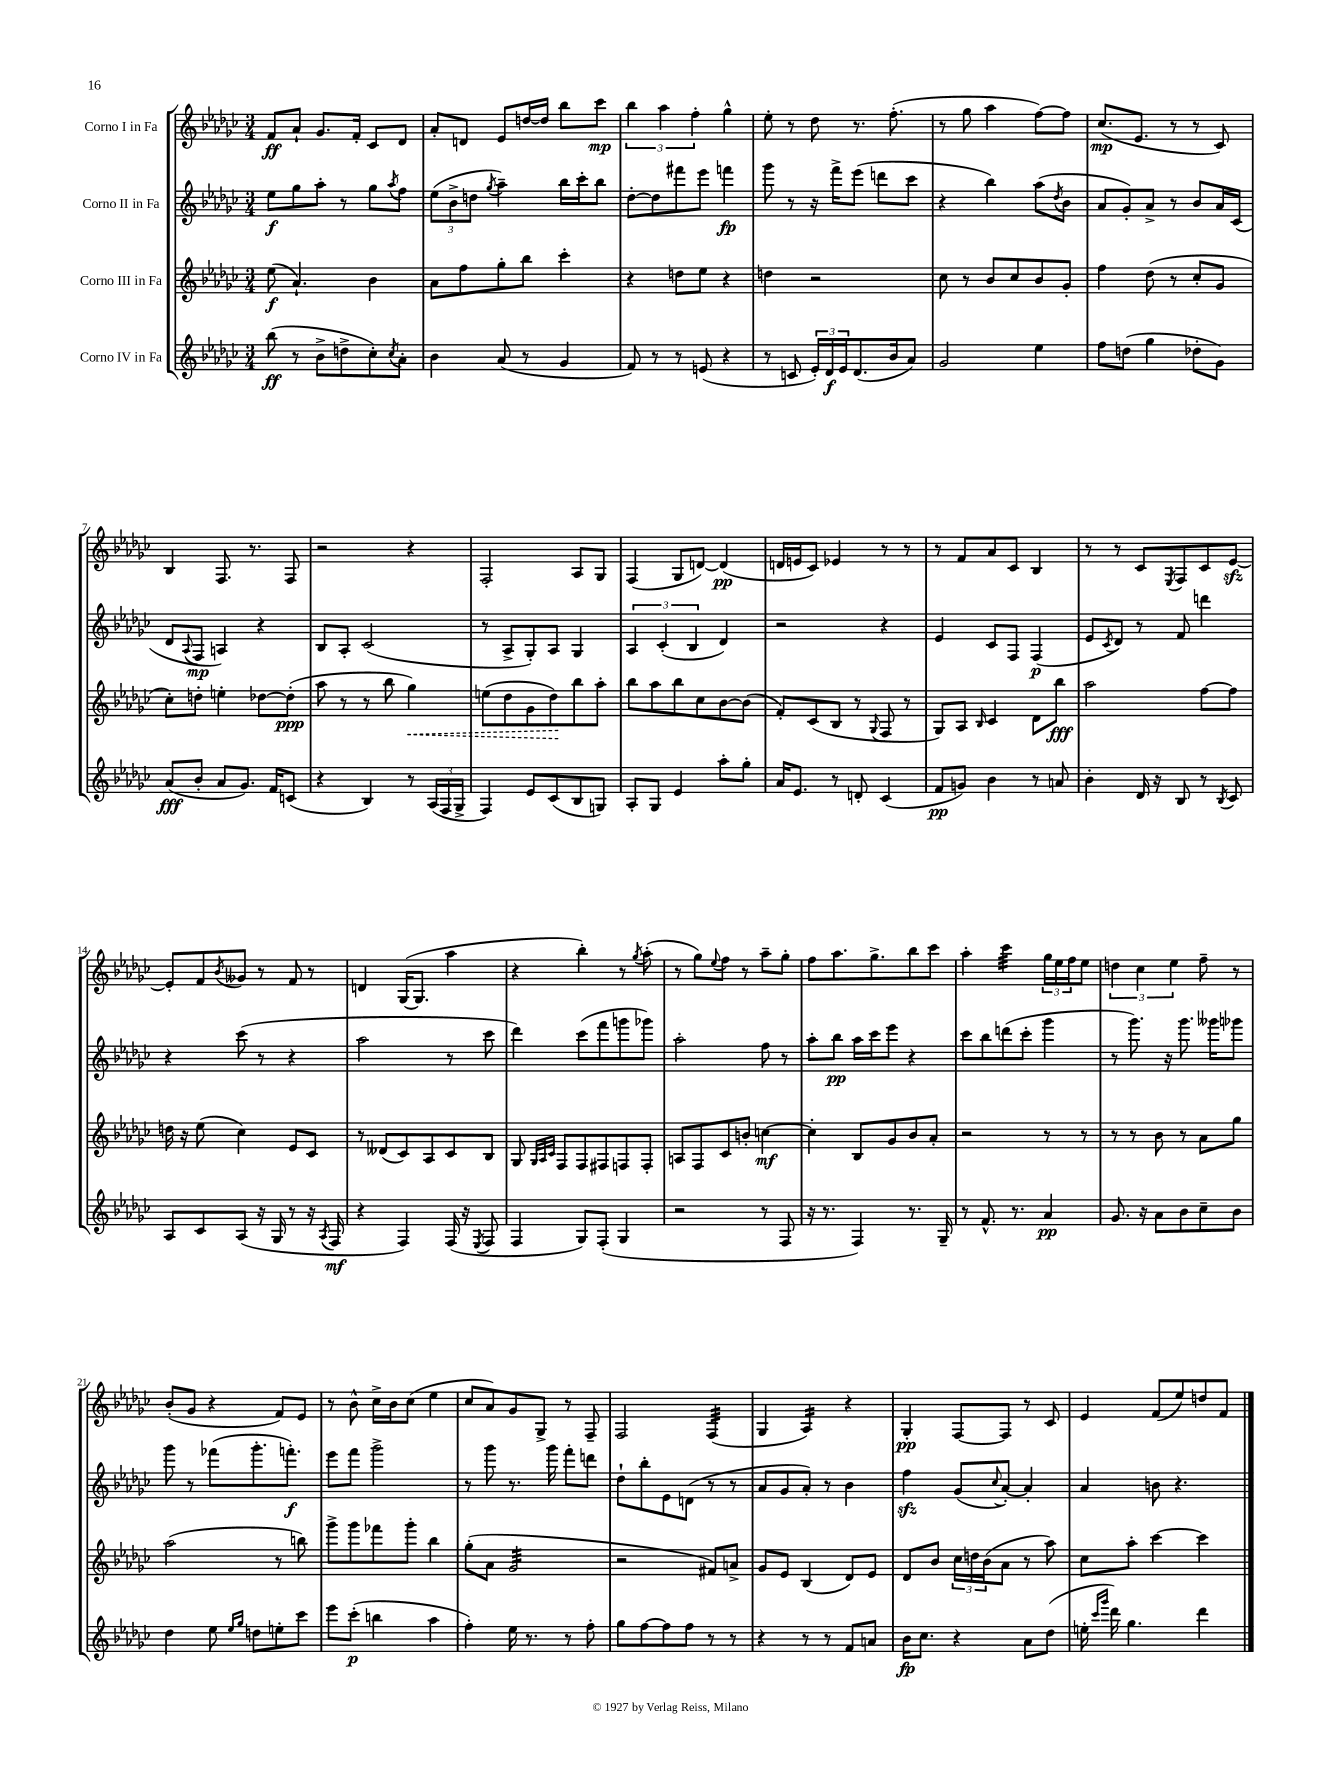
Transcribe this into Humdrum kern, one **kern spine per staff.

**kern	**kern	**kern	**kern
*staff4	*staff3	*staff2	*staff1
*clefG2	*clefG2	*clefG2	*clefG2
*k[b-e-a-d-g-c-]	*k[b-e-a-d-g-c-]	*k[b-e-a-d-g-c-]	*k[b-e-a-d-g-c-]
*M3/4	*M3/4	*M3/4	*M3/4
(8bb-	(8ee-	8ee-	8f
8r	4.a-`)	8gg-	8a-`
8b-^	.	8aa-'	8.g-
8dd^	.	8r	.
.	.	.	16f'
8cc-')	4b-	8gg-	8c-
8qcc-	.	8qaa-	.
8a-'	.	8ff	8d-
=	=	=	=
4b-	8a-	(12ee-	8a-'
.	.	12b-^	.
.	8ff	.	8d
.	.	12dd	.
.	.	8qgg-	.
(8a-	8gg-'	4aa-~)	8e-
8r	8bb-	.	[16dd
.	.	.	16dd]
4g-	4ccc-'	16bb-	8bb-
.	.	16ccc-'	.
.	.	8bb-	8ccc-
=	=	=	=
8f)	4r	[8dd-'	6bb-
8r	.	8dd-]	.
.	.	.	6aa-
8r	8dd	8fff#	.
.	.	.	6ff'
(8e	8ee-	8eee-	.
4r	4r	4fff	4gg-^^
=	=	=	=
8r	4dd	8ggg-	8ee-'
8c	.	8r	8r
24e-')	2r	16r	8dd-
24d-	.	.	.
.	.	16fff^	.
24e-	.	.	.
(8.d-	.	(8eee-	8.r
.	.	8ddd	.
16b-	.	.	(8.ff'
8a-)	.	8ccc-	.
=	=	=	=
2g-	8cc-	4r	8r
.	8r	.	8gg-
.	8b-	4bb-)	4aa-
.	8cc-	.	.
4ee-	8b-	(8aa-	[8ff)
.	.	8qdd-	.
.	8g-'	8b-	8ff]
=	=	=	=
8ff	4ff	8a-	(8.cc-
(8dd	.	8g-')	.
.	.	.	8.e-
4gg-	(8dd-	8a-^	.
.	8r	8r	8r
8dd-'	8cc-'	8b-	8r
8g-)	8g-	16a-	8c-)
.	.	(16c-	.
=	=	=	=
(8a-	8cc-')	8d-	4B-
.	.	8qqA-	.
8b-'	8dd'	8F	.
8a-	4ee'	4A)	8.F
8.g-)	.	.	.
.	.	.	8.r
.	[8dd-	4r	.
16f	.	.	.
(8c	(8dd-']	.	8F
=	=	=	=
4r	8aa-	8B-	2r
.	8r	8A-'	.
4B-)	8r	(2c-	.
.	8bb-	.	.
8r	4gg-)	.	4r
(24A-	.	.	.
24F	.	.	.
24G-^	.	.	.
=	=	=	=
4F)	(8ee	8r	2F'
.	8dd-	8A-^	.
8e-	8g-	8G-')	.
(8c-	8dd-)	8A-	.
8B-	8bb-	4G-	8A-
8G)	8aa-'	.	8G-
=	=	=	=
8A-'	8bb-	6A-	(4F
8G-	8aa-	.	.
.	.	(6c-'	.
4e-	8bb-	.	8G-
.	.	6B-	.
.	8cc-	.	[8d)
8aa-'	[8b-	4d-)	(4d]
8gg-'	(8b-]	.	.
=	=	=	=
16a-	8f')	2r	16d
8.e-	.	.	16e
.	(8c-	.	8c-)
8r	8B-	.	4e-
8d'	8r	.	.
.	8qqG-	.	.
(4c-	8F	4r	8r
.	8r	.	8r
=	=	=	=
8f	8G-)	4e-	8r
8g)	8A-	.	8f
.	16qqB-	.	.
4b-	4c-	8c-	8a-
.	.	8F	8c-
8r	8d-	(4F	4B-
8a	8bb-	.	.
=	=	=	=
4b-'	2aa-	8e-	8r
.	.	8qc-	.
.	.	8d-)	8r
16d-	.	8r	8c-
16r	.	.	.
.	.	.	8qE-
8B-	.	8f	8F
8r	[8ff	4ddd	8c-
8qB-	.	.	.
8c-	8ff]	.	[8e-
=	=	=	=
8A-	16dd	4r	8e-']
.	16r	.	.
8c-	(8ee-	.	8f
.	.	.	8qb-
(8A-	4cc-)	(8ccc-	8g--
16r	.	8r	8r
16G-	.	.	.
8r	8e-	4r	8f
16r	8c-	.	8r
8qA-	.	.	.
16F	.	.	.
=	=	=	=
4r	8r	2aa-	4d
.	(8d--	.	.
4F)	8c-)	.	([16G-
.	.	.	8.G-]
.	8A-	.	.
(16F	8c-	8r	4aa-
16r	.	.	.
8qE-	.	.	.
8F	8B-	8ccc-	.
=	=	=	=
4F	8G-	4ddd-)	4r
.	32qqG-	.	.
.	32qqA-	.	.
.	32qqc-	.	.
.	8F	.	.
8G-)	8F	(8ccc-	4bb-')
(8F'	8F#	8fff	.
4G-	8F	8ggg	8r
.	.	.	8qgg-
.	8F'	8ggg-)	(8aa-'
=	=	=	=
2r	8A	2aa-'	8r
.	8F	.	8gg-)
.	.	.	8qqee-
.	8c-	.	8ff
.	8b'	.	8r
8r	[4cc	8ff	8aa-~
8F	.	8r	8gg-'
=	=	=	=
16r	4cc']	8aa-'	8ff
8.r	.	.	.
.	.	8bb-	8.aa-
4F)	8B-	16aa-	.
.	.	16ccc-	8.gg-^
.	8g-	8eee-	.
8.r	8b-	4r	8bb-
.	8a-'	.	8ccc-
16G-~	.	.	.
=	=	=	=
8r	2r	8ccc-	4aa-'
8.f^^	.	8bb-	.
.	.	(8ddd	4ccc-
8.r	.	.	.
.	.	8ccc-'	.
4a-	8r	4ggg-	24gg-
.	.	.	24ee-
.	.	.	24ff
.	8r	.	8ee-
=	=	=	=
8.g-	8r	8r	6dd
.	8r	8.ggg-)	.
.	.	.	6cc-
16r	.	.	.
8a-	8b-	.	.
.	.	16r	.
.	.	.	6ee-
8b-	8r	8.ggg-	.
8cc-~	8a-	.	8ff~
.	.	16ggg--	.
8b-	8gg-	8ggg-	8r
=	=	=	=
4dd-	(2aa-	8ggg-	(8b-'
.	.	8r	8g-
8ee-	.	(8fff-	4r
16qqee-	.	.	.
16qqgg-	.	.	.
8dd	.	8.ggg-'	.
8ee'	8r	.	8f)
.	.	8.fff')	.
8ccc-	8bb)	.	8e-
=	=	=	=
8eee-	8ggg-^	8eee-	8r
(8ccc-'	8ggg-	8fff	8b-^^
4bb	8fff-	2ggg-^	16cc-^
.	.	.	16b-
.	8ggg-'	.	(8cc-
4aa-	4bb-	.	4ee-
=	=	=	=
4ff')	(8gg-'	8r	8cc-
.	8a-	8ggg-	8a-)
16ee-	2g-	8.r	8g-
8.r	.	.	.
.	.	.	8G-^
.	.	16ggg-	.
8r	.	8fff'	8r
8ff'	.	8ddd	8F~
=	=	=	=
8gg-	2r	8dd-`	2F
[8ff	.	8bb-'	.
8ff]	.	8e-	.
8ff	.	(8d	.
8r	8f#)	8r	(4F
8r	8a^	8r	.
=	=	=	=
4r	8g-	8a-	4G-
.	8e-	8g-	.
8r	(4B-	8a-')	4A-)
8r	.	8r	.
8f	8d-)	4b-	4r
8a	8e-	.	.
=	=	=	=
16b-	8d-	4ff	4G-'
8.cc-	.	.	.
.	8b-	.	.
4r	24cc-	(8g-	[8F
.	24dd	.	.
.	(24b-	.	.
.	.	8qqcc-	.
.	8a-	[8a-')	8F]
8a-	8r	4a-']	8r
(8dd-	8aa-)	.	8c-
=	=	=	=
16ee'	8cc-	4a-	4e-
16qqccc-	.	.	.
16qqggg-	.	.	.
16ddd-)	.	.	.
4.gg-	8aa-'	.	.
.	[4ccc-	8b	(8f
.	.	4.r	8ee-)
4ddd-	4ccc-]	.	8dd
.	.	.	8f
==	==	==	==
*-	*-	*-	*-
